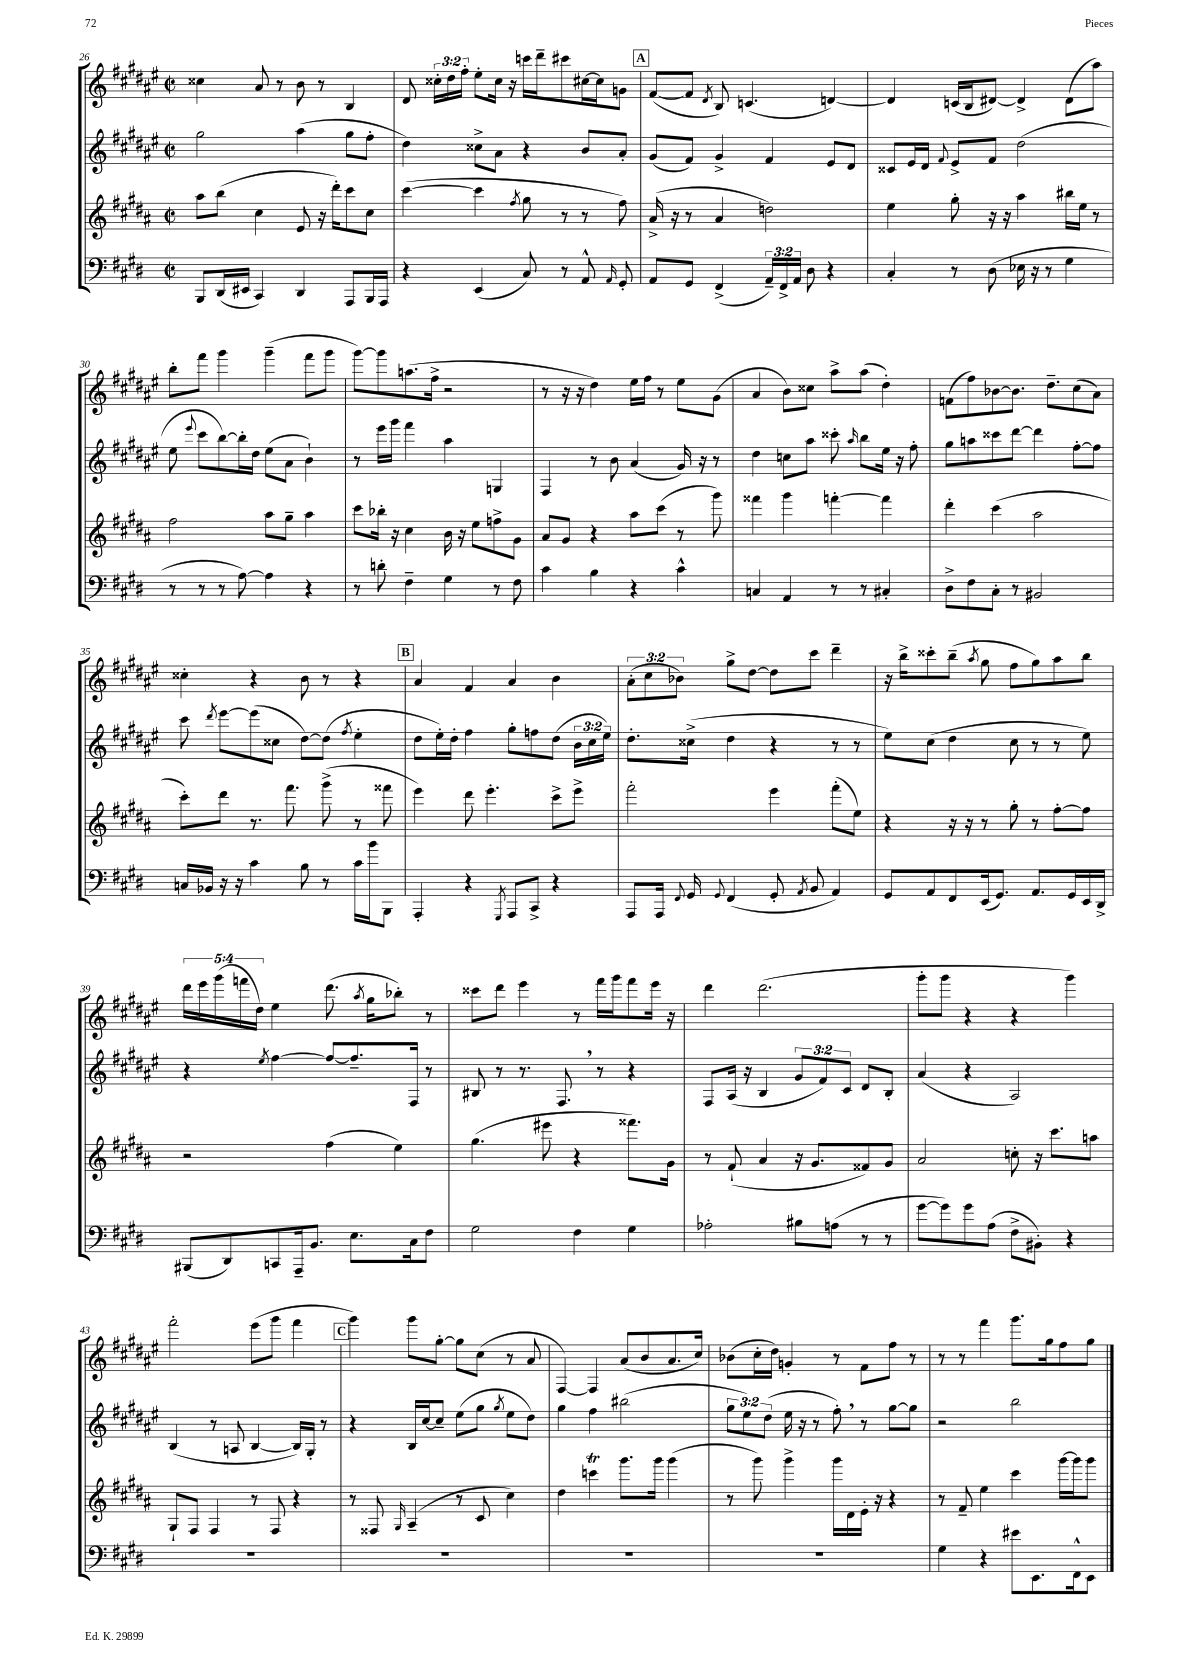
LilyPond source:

<<
\new StaffGroup <<
\new Staff = "s0" {
    \clef treble \key fis \major \defaultTimeSignature \time 2/2 \override Staff.TupletNumber.text = #tuplet-number::calc-fraction-text
    \autoBeamOff cisis''4 ais'8 r8 b'8 r8 b4 |
    dis'8 \tuplet 3/2 { cisis''16[-. dis''16 fis''16]-. } eis''8[-. cisis''16] r16 c'''16[ dis'''16-- cis'''8 cis''16~ cis''16 g'8] |
    \mark \markup { \box "A" } fis'8[~( fis'8] \acciaccatura { dis'8 } b8) c'4.( d'4~) |
    d'4 c'16[( b16 dis'8]~) dis'4-> dis'8[( ais''8]) |
    b''8[-. fis'''8] gis'''4 gis'''4--( fis'''8[ gis'''8] |
    gis'''8[~) gis'''8 a''8.( fis''16]-> r2 |
    r8 r16 r16 dis''4) eis''16[ fis''16] r8 eis''8[ gis'8]( |
    ais'4 b'8[) cisis''8] ais''8[-> ais''8]( dis''4-.) |
    f'8[( fis''8) bes'8~ bes'8.] dis''8.[-- cis''8( ais'8]) |
    cisis''4-. r4 b'8 r8 r4 |
    \mark \markup { \box "B" } ais'4 fis'4 ais'4 b'4 |
    \tuplet 3/2 { ais'8[-.( cis''8 bes'8]) } gis''8[-> dis''8]~ dis''8[ cis'''8] dis'''4-- |
    r16 b''16[-> cisis'''8-. b''8]--( \acciaccatura { ais''8 } gis''8 fis''8[ gis''8) ais''8 b''8] |
    \tuplet 5/4 { dis'''16[ eis'''16 gis'''16( f'''16 dis''16]) } eis''4 dis'''8.( \acciaccatura { ais''8 } gis''16[ bes''8]-.) r8 |
    cisis'''8[ dis'''8] eis'''4 r8 fis'''16[ gis'''16 fis'''8 eis'''16] r16 |
    dis'''4 dis'''2.( |
    gis'''8[-. gis'''8] r4 r4 gis'''4) |
    fis'''2-. eis'''8[( gis'''8] fis'''4 |
    \mark \markup { \box "C" } gis'''4) gis'''8[ gis''8]~-. gis''8[ cis''8]( r8 ais'8 |
    fis4~) fis4 ais'8[( b'8 ais'8. cis''16]) |
    bes'8[( cis''16-. dis''16]) g'4-. r8 fis'8[ fis''8] r8 |
    r8 r8 fis'''4 gis'''8.[ gis''16 fis''8 gis''8] \bar "|." |
}
\new Staff = "s1" {
    \clef treble \key fis \major \defaultTimeSignature \time 2/2 \override Staff.TupletNumber.text = #tuplet-number::calc-fraction-text
    \autoBeamOff gis''2 ais''4( gis''8[ fis''8]-. |
    dis''4) cisis''8[-> ais'8] r4 b'8[ ais'8]-. |
    \mark \markup { \box "A" } gis'8[( fis'8]) gis'4-> fis'4 eis'8[ dis'8] |
    cisis'8[ eis'16 dis'16] \appoggiatura { fis'8 } eis'8[-> fis'8] dis''2( |
    eis''8 \appoggiatura { eis'''8 } cis'''8[ b''8~) b''16-. dis''16] eis''8[( ais'8] b'4-!) |
    r8 eis'''16[ gis'''16] fis'''4 ais''4 g4 |
    fis4 r8 b'8 ais'4( gis'16) r16 r8 |
    dis''4 c''8[ ais''8] cisis'''8-. \grace { ais''16 } b''8[ eis''16] r16 fis''8-. |
    gis''8[ a''8 cisis'''8 dis'''8]~ dis'''4 fis''8[~-. fis''8] |
    cis'''8 \acciaccatura { dis'''8 } eis'''8[~ eis'''8( cisis''8] dis''8[~) dis''8]( \acciaccatura { fis''8 } eis''4-. |
    \mark \markup { \box "B" } dis''8[ eis''16-.) dis''16]-. fis''4 gis''8[-. f''8 dis''8]( \tuplet 3/2 { b'16[ cis''16 eis''16]) } |
    dis''8.[-. cisis''16]->( dis''4 r4 r8 r8 |
    eis''8[) cis''8]( dis''4 cis''8 r8 r8 eis''8) |
    r4 \acciaccatura { eis''8 } fis''4~ fis''8[~ fis''8.-- fis16] r8 |
    bis8 r8 r8. fis8. \breathe r8 r4 |
    fis8[ ais16]( r16 b4 \tuplet 3/2 { gis'8[ fis'8) cis'8] } dis'8[ b8]-. |
    ais'4( r4 ais2) |
    b4( r8 a8 b4~ b16[) gis16]-. r8 |
    \mark \markup { \box "C" } r4 b16[ cis''16~ cis''8]-- eis''8[( gis''8] \acciaccatura { gis''8 } eis''8[ dis''8]) |
    gis''4 fis''4 bis''2( |
    \tuplet 3/2 { gis''8[ eis''8) dis''8]( } eis''16 r16 r8 fis''8-.) \breathe r8 gis''8[~ gis''8] |
    r2 b''2 \bar "|." |
}
\new Staff = "s2" {
    \clef treble \key b \major \defaultTimeSignature \time 2/2
    \autoBeamOff ais''8[ b''8]( cis''4 e'8 r16 dis'''16[-.) cis'''8 cis''8] |
    cis'''4~( cis'''4 \acciaccatura { fis''8 } gis''8 r8 r8 fis''8) |
    \mark \markup { \box "A" } ais'16->( r16 r8 ais'4 d''2) |
    e''4 gis''8-. r16 r16 ais''4 bis''16[ e''16] r8 |
    fis''2 ais''8[ gis''8]-- ais''4 |
    cis'''8[ bes''16]-. r16 cis''4 b'16 r16 e''8[ f''8-> gis'8] |
    ais'8[ gis'8] r4 ais''8[ cis'''8]( r8 gis'''8) |
    fisis'''4 gis'''4 f'''4~-. f'''4 |
    dis'''4-. cis'''4( ais''2 |
    cis'''8[-.) dis'''8] r8. fis'''8. gis'''8->( r8 fisis'''8 |
    \mark \markup { \box "B" } e'''4) dis'''8 e'''4.-. cis'''8[-> e'''8]-> |
    fis'''2-. e'''4 fis'''8[-.( e''8]) |
    r4 r16 r16 r8 gis''8-. r8 fis''8[~-. fis''8] |
    r2 fis''4( e''4) |
    gis''4.( eis'''8 r4 fisis'''8.[) gis'16] |
    r8 fis'8-!( ais'4 r16 gis'8.[ fisis'8) gis'8] |
    ais'2 c''8-. r16 cis'''8.[ a''8] |
    gis8[-! fis8] fis4 r8 fis8 r4 |
    \mark \markup { \box "C" } r8 fisis8 \grace { gis16 } ais4--( r8 cis'8 cis''4) |
    dis''4 c'''4\trill gis'''8.[ gis'''16] gis'''4( |
    r8 gis'''8) gis'''4-> gis'''16[ dis'16 e'16]-. r16 r4 |
    r8 fis'8-- e''4 cis'''4 gis'''16[~ gis'''16 gis'''8] \bar "|." |
}
\new Staff = "s3" {
    \clef bass \key e \major \defaultTimeSignature \time 2/2 \override Staff.TupletNumber.text = #tuplet-number::calc-fraction-text
    \autoBeamOff b,,8[ dis,16( eis,16] cis,4) dis,4 a,,8[ b,,16 a,,16] |
    r4 e,4( cis8) r8 a,8-^ \grace { a,16 } gis,8-. |
    \mark \markup { \box "A" } a,8[ gis,8] fis,4->( \tuplet 3/2 { a,16[--) fis,16-> a,16] } dis8 r4 |
    cis4-. r8 dis8( ees16 r16 r8 gis4 |
    r8 r8 r8 a8~) a4 r4 |
    r8 d'8-. fis4-- gis4 r8 fis8 |
    cis'4 b4 r4 cis'4-^ |
    c4 a,4 r8 r8 cis4-. |
    dis8[-> fis8 cis8]-. r8 bis,2 |
    c16[ bes,16] r16 r16 cis'4 b8 r8 cis'16[ b'16 b,,8] |
    \mark \markup { \box "B" } a,,4-. r4 \acciaccatura { gis,,8 } a,,8[ cis,8]-> r4 |
    a,,8[ a,,16] \appoggiatura { fis,8 } gis,16 \appoggiatura { gis,8 } fis,4( gis,8-. \acciaccatura { a,8 } b,8 a,4) |
    gis,8[ a,8 fis,8 e,16( gis,8.]) a,8.[ gis,16 e,16 dis,16]-> |
    bis,,8[( dis,8) c,8 a,,16-- b,8.] e8.[ cis16 fis8] |
    gis2 fis4 gis4 |
    aes2-. bis8[ a8]( r8 r8 |
    gis'8[~ gis'8) gis'8 a8]( fis8[-> bis,8]-.) r4 |
    R1 |
    \mark \markup { \box "C" } R1 |
    R1 |
    R1 |
    gis4 r4 eis'8[ e,8. fis,16-^ e,8] \bar "|." |
}
>>
>>
\layout { \context { \Score currentBarNumber = #26 } }
